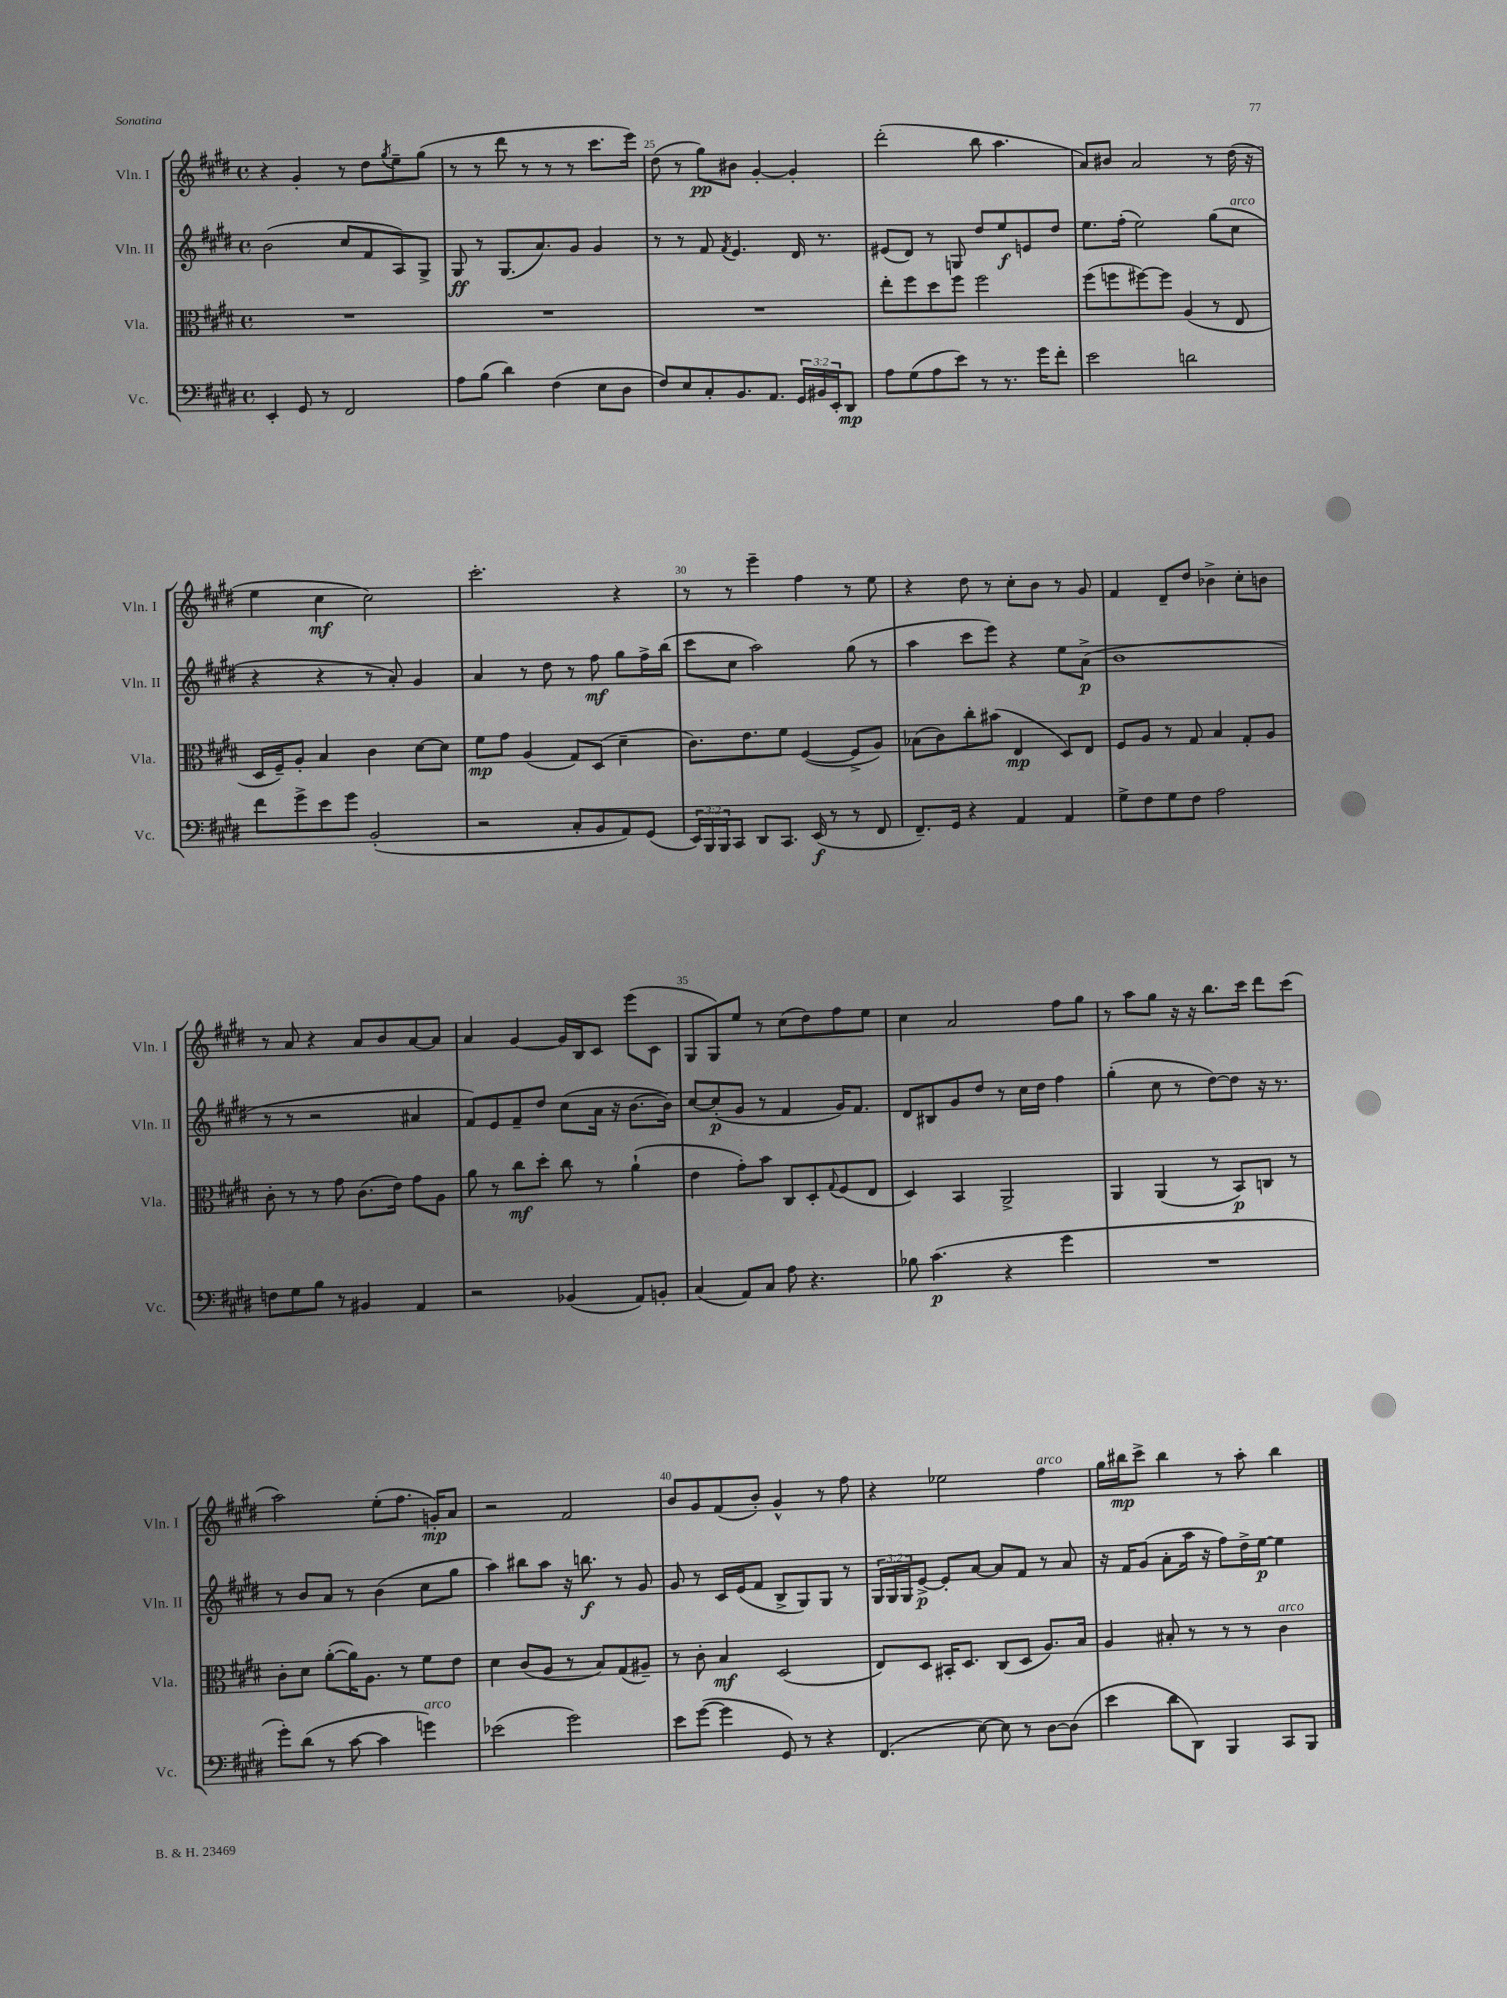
<<
\new StaffGroup <<
\new Staff = "s0" \with { instrumentName = "Vln. I" shortInstrumentName = "Vln. I" } {
    \clef treble \key e \major \defaultTimeSignature \time 4/4
    r4 gis'4-. r8 dis''8 \acciaccatura { gis''8 } e''8-- gis''8( |
    r8 r8 dis'''8 r8 r8 r8 cis'''8. e'''16) |
    dis''8( r8 gis''8\pp) bis'8 gis'4~-. gis'4-. |
    dis'''2-.( b''8 a''4. |
    a'8) bis'8 a'2 r8 dis''16( r16 |
    e''4 cis''4\mf cis''2) |
    cis'''2.-. r4 |
    r8 r8 e'''4-- fis''4 r8 e''8 |
    r4 dis''8 r8 cis''8-. b'8 r8 gis'8 |
    fis'4 dis'8-- dis''8 bes'4-> cis''8-. b'8 |
    r8 a'8 r4 a'8 b'8 a'8~ a'8 |
    a'4 gis'4~ gis'16 b16 cis'8 e'''8( cis'8 |
    gis8 gis8) e''8 r8 cis''8( dis''8) fis''8 e''8 |
    cis''4 a'2 fis''8 gis''8 |
    r8 a''8 gis''8 r16 r16 b''8. cis'''16 dis'''8 cis'''8( |
    a''2) e''8-.( fis''8. g'16-.\mp) a'8 |
    r2 fis'2 |
    b'8 gis'8 fis'8( b'8-.) gis'4-^ r8 fis''8 |
    r4 ees''2 fis''4^\markup { \italic "arco" } |
    gis''16 bis''16\mp cis'''8-> bis''4 r8 a''8-. bis''4 \bar "|." |
}
\new Staff = "s1" \with { instrumentName = "Vln. II" shortInstrumentName = "Vln. II" } {
    \clef treble \key e \major \defaultTimeSignature \time 4/4 \override Staff.TupletNumber.text = #tuplet-number::calc-fraction-text
    b'2( cis''8 fis'8 a8) gis8-> |
    gis8\ff r8 gis8.( a'8.) gis'8 gis'4 |
    r8 r8 fis'8 \acciaccatura { fis'8 } e'4. dis'16 r8. |
    eis'8( dis'8) r8 g8 dis''8 e''8\f e'8 dis''8 |
    e''8. fis''16-.( e''2) gis''8( cis''8^\markup { \italic "arco" } |
    r4 r4 r8 a'8-.) gis'4 |
    a'4 r8 dis''8 r8 fis''8\mf gis''8 fis''16-> b''16( |
    cis'''8 cis''8 a''2) gis''8( r8 |
    a''4 cis'''8 e'''8) r4 e''8 a'8->\p( |
    b'1 |
    r8 r8 r2 ais'4 |
    fis'8) e'8 fis'8-- dis''8 cis''8( a'16 r16 b'8.~ b'16) |
    cis''8~ cis''8-.\p( gis'8 r8 fis'4 gis'16) fis'8. |
    dis'8 bis8 gis'8 dis''8 r8 cis''16 dis''16 fis''4 |
    gis''4-.( cis''8 r8 dis''8~) dis''8 r16 r8. |
    r8 b'8 a'8 r8 b'4( cis''8 gis''8 |
    a''4) bis''8 a''8 r16 b''8.\f r8 gis'8 |
    gis'8 r8 cis'16 e'16( fis'8 b8-> gis8) gis8 r8 |
    \tuplet 3/2 { gis16 gis16 gis16 } e'8~->\p e'8-. a'8~ a'8 fis'8 r8 a'8 |
    r16 fis'16 gis'8( a'8-. a''16 r16 fis''8) dis''16-> e''16~\p e''4 \bar "|." |
}
\new Staff = "s2" \with { instrumentName = "Vla." shortInstrumentName = "Vla." } {
    \clef alto \key e \major \defaultTimeSignature \time 4/4
    R1 |
    R1 |
    R1 |
    e''8-. fis''8 dis''8 fis''8 fis''2 |
    fis''8( f''8 fis''8~) fis''8 a4( r8 e8 |
    dis16 fis16--) a8-. b4 cis'4 dis'8~ dis'8 |
    fis'8\mp gis'8 a4( gis8) dis8( dis'4-- |
    cis'8.) e'8. fis'8 fis4~( fis8-> a8) |
    bes8( cis'8) cis''8-. bis'8( e4\mp dis8) e8 |
    fis8 a8 r8 gis8 b4 gis8-. a8 |
    cis'8-. r8 r8 gis'8 cis'8.( e'16) gis'8 a8 |
    a'8 r8 cis''8\mf dis''8-. cis''8 r8 a'4-!( |
    e'4 gis'8-.) b'8 cis8 dis8-. \appoggiatura { gis8 } fis8( e8 |
    dis4) b,4 a,2-> |
    a,4 a,4( r8 b,8\p) c8 r8 |
    cis'8-. dis'8 a'8~-.( a'16) a8. r8 fis'8 e'8 |
    dis'4 cis'8( a8 r8 b8) gis8( ais8--) |
    r8 cis'8-. b4\mf dis2( |
    e8) dis8 bis,16-. dis8. cis8( dis8 a8.) b16 |
    a4 bis8-. r8 r8 r8 cis'4^\markup { \italic "arco" } \bar "|." |
}
\new Staff = "s3" \with { instrumentName = "Vc." shortInstrumentName = "Vc." } {
    \clef bass \key e \major \defaultTimeSignature \time 4/4 \override Staff.TupletNumber.text = #tuplet-number::calc-fraction-text
    e,4-. gis,8 r8 fis,2 |
    a8 b8( dis'4) fis4( e8 dis8 |
    fis8) e8 cis8-. b,8. a,8. \tuplet 3/2 { gis,16 bis,16 e,16-. } dis,8\mp |
    a8 gis8( a8 e'8) r8 r8. gis'16 fis'8-. |
    e'2 d'2 |
    fis'8 gis'8-> e'8 gis'8 b,2-.( |
    r2 cis8-. b,8 a,8) gis,8( |
    \tuplet 3/2 { e,16) b,,16 b,,16 } cis,8 dis,8 cis,8. e,16\f( r8 r8 fis,8 |
    fis,8.--) gis,16 r4 a,4 a,4 |
    gis8-> fis8 gis8 fis8 a2 |
    f8 gis8 b8 r8 bis,4 a,4 |
    r2 bes,4( a,8) b,8-. |
    cis4( a,8) cis8 a8 r4. |
    bes8 cis'4.\p( r4 gis'4 |
    R1 |
    gis'8-.) dis'8( r8 cis'8~ cis'4 g'4^\markup { \italic "arco" }) |
    ees'2( gis'2) |
    e'8 gis'8~( gis'4 gis,8) r8 r4 |
    fis,4.( e8~) e8 r8 dis8~ dis8( |
    e'4 dis'8 dis,8) b,,4 cis,8 b,,8 \bar "|." |
}
>>
>>
\layout { \context { \Score currentBarNumber = #23 \override BarNumber.break-visibility = ##(#f #t #t) barNumberVisibility = #(every-nth-bar-number-visible 5) } }
